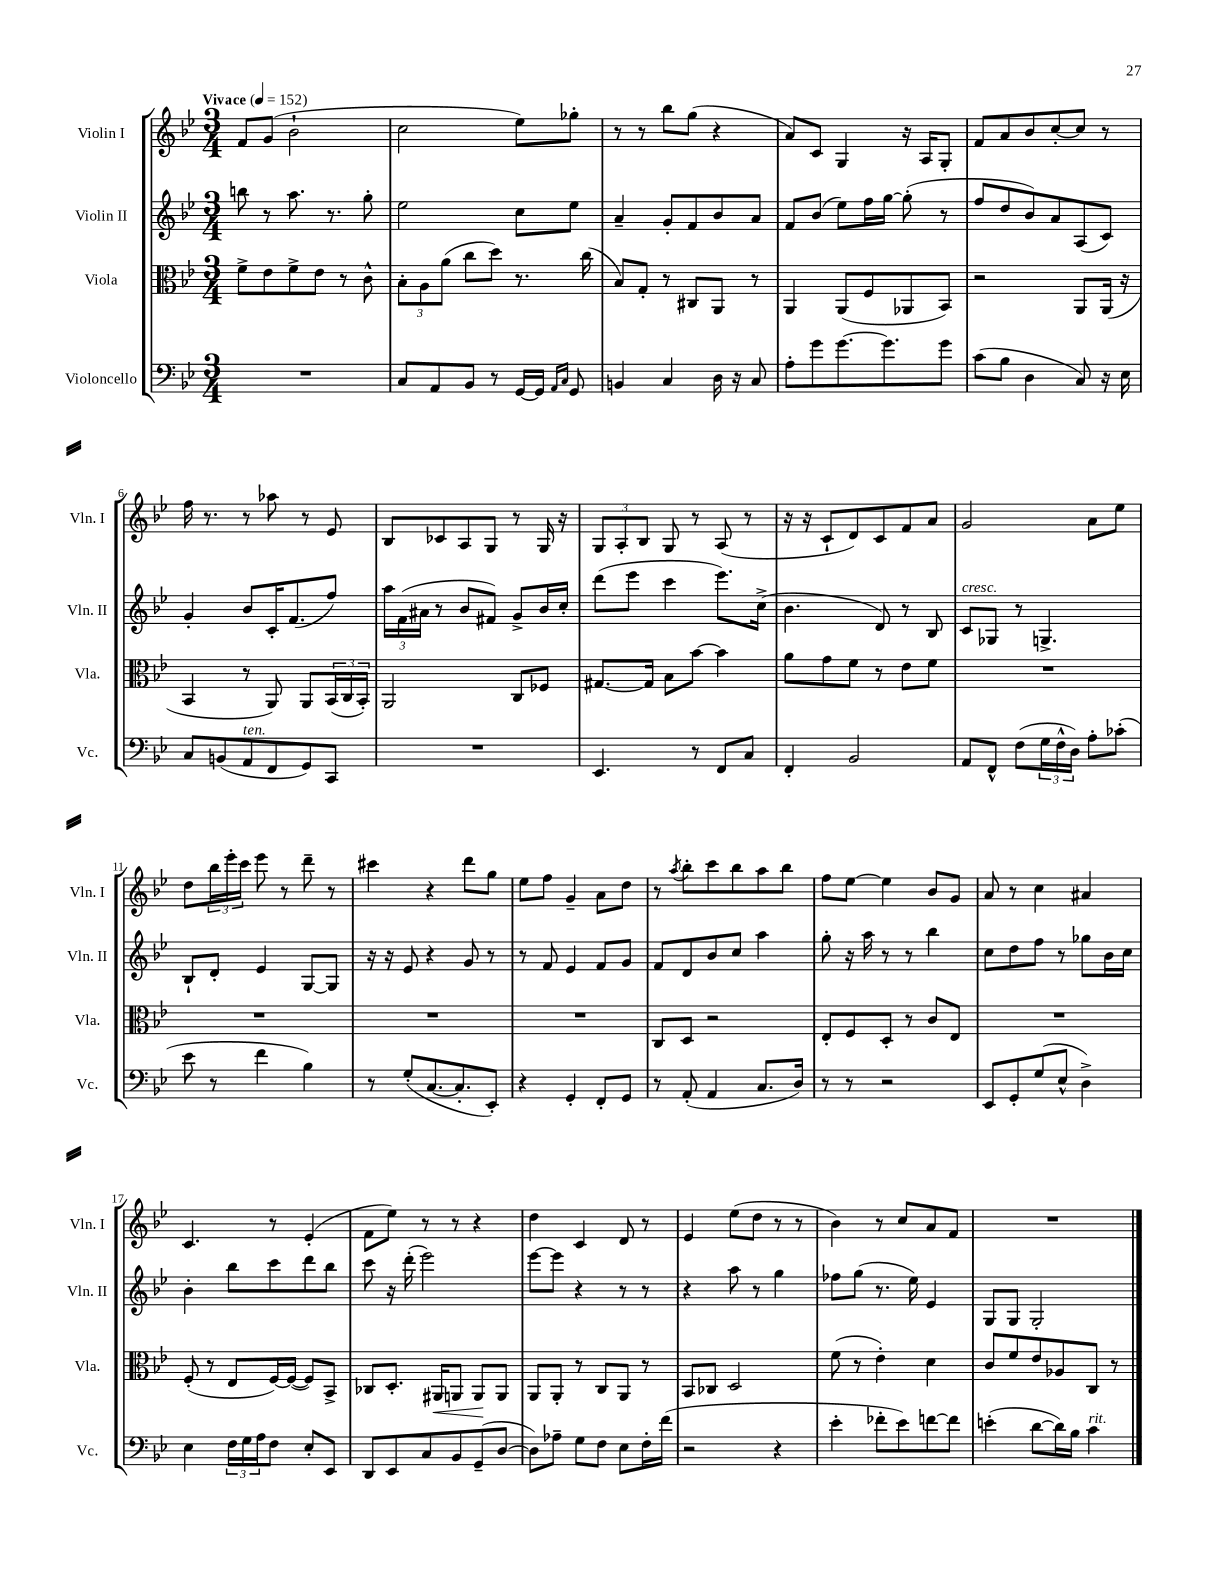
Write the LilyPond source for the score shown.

<<
\new StaffGroup <<
\new Staff = "s0" \with { instrumentName = "Violin I" shortInstrumentName = "Vln. I" } {
    \clef treble \key bes \major \numericTimeSignature \time 3/4 \tempo "Vivace" 4 = 152
    f'8 g'8( bes'2-! |
    c''2 ees''8) ges''8-. |
    r8 r8 bes''8 g''8( r4 |
    a'8) c'8 g4 r16 a16 g8-. |
    f'8 a'8 bes'8 c''8~-. c''8 r8 |
    f''16 r8. r8 aes''8 r8 ees'8 |
    bes8 ces'8 a8 g8 r8 g16 r16 |
    \tuplet 3/2 { g8 a8-. bes8 } g8 r8 a8( r8 |
    r16 r16 c'8-! d'8) c'8 f'8 a'8 |
    g'2 a'8 ees''8 |
    d''8 \tuplet 3/2 { bes''16 ees'''16-. c'''16 } ees'''8 r8 d'''8-- r8 |
    cis'''4 r4 d'''8 g''8 |
    ees''8 f''8 g'4-- a'8 d''8 |
    r8 \acciaccatura { a''8 } bes''8-. c'''8 bes''8 a''8 bes''8 |
    f''8 ees''8~ ees''4 bes'8 g'8 |
    a'8 r8 c''4 ais'4 |
    c'4. r8 ees'4-.( |
    f'8 ees''8) r8 r8 r4 |
    d''4 c'4 d'8 r8 |
    ees'4 ees''8( d''8 r8 r8 |
    bes'4) r8 c''8 a'8 f'8 |
    R2. \bar "|." |
}
\new Staff = "s1" \with { instrumentName = "Violin II" shortInstrumentName = "Vln. II" } {
    \clef treble \key bes \major \numericTimeSignature \time 3/4
    b''8 r8 a''8. r8. g''8-. |
    ees''2 c''8 ees''8 |
    a'4-- g'8-. f'8 bes'8 a'8 |
    f'8 bes'8( ees''8) f''16 g''16~ g''8-.( r8 |
    f''8 d''8 bes'8) a'8 a8( c'8) |
    g'4-. bes'8 c'16-. f'8.( f''8) |
    \tuplet 3/2 { a''16 f'16( ais'16 } r8 bes'8 fis'8) g'8-> bes'16 c''16-. |
    d'''8( ees'''8 c'''4 ees'''8.) c''16->( |
    bes'4. d'8) r8 bes8 |
    c'8^\markup { \italic "cresc." } ges8 r8 g4.-> |
    bes8-! d'8-. ees'4 g8~ g8 |
    r16 r16 ees'8 r4 g'8 r8 |
    r8 f'8 ees'4 f'8 g'8 |
    f'8 d'8 bes'8 c''8 a''4 |
    g''8-. r16 a''16 r8 r8 bes''4 |
    c''8 d''8 f''8 r8 ges''8 bes'16 c''16 |
    bes'4-. bes''8 c'''8 d'''8 bes''8 |
    c'''8 r16 d'''16-.( ees'''2) |
    ees'''8~ ees'''8 r4 r8 r8 |
    r4 a''8 r8 g''4 |
    fes''8 g''8( r8. ees''16) ees'4 |
    g8 g8 g2-. \bar "|." |
}
\new Staff = "s2" \with { instrumentName = "Viola" shortInstrumentName = "Vla." } {
    \clef alto \key bes \major \numericTimeSignature \time 3/4
    f'8-> ees'8 f'8-> ees'8 r8 c'8-^ |
    \tuplet 3/2 { bes8-. a8 a'8( } c''8 d''8) r8. c''16( |
    bes8) g8-. r8 cis8 a,8 r8 |
    a,4 a,8( f8 aes,8 bes,8) |
    r2 a,8 a,16( r16 |
    bes,4 r8 a,8) a,8 \tuplet 3/2 { bes,16( c16 bes,16-.) } |
    a,2 c8 fes8 |
    gis8.~ gis16 bes8 bes'8~ bes'4 |
    a'8 g'8 f'8 r8 ees'8 f'8 |
    R2. |
    R2. |
    R2. |
    R2. |
    c8 d8 r2 |
    ees8-. f8 d8-. r8 c'8 ees8 |
    R2. |
    f8-.( r8 ees8 f16~) f16~( f8) bes,8-> |
    ces8 d8.-. ais,16\< a,8 a,8\! a,8 |
    a,8 a,8-. r8 c8 a,8 r8 |
    bes,8 ces8 d2 |
    f'8( r8 ees'4-.) d'4 |
    c'8 f'8 ees'8 aes8 c8 r8 \bar "|." |
}
\new Staff = "s3" \with { instrumentName = "Violoncello" shortInstrumentName = "Vc." } {
    \clef bass \key bes \major \numericTimeSignature \time 3/4
    R2. |
    c8 a,8 bes,8 r8 g,16~ g,16 \grace { a,16 c16 } g,8 |
    b,4 c4 d16 r16 c8 |
    a8-. g'8 g'8.~ g'8. g'8 |
    c'8( bes8 d4 c8) r16 ees16 |
    c8 b,8( a,8^\markup { \italic "ten." } f,8 g,8) c,8 |
    R2. |
    ees,4. r8 f,8 c8 |
    f,4-. bes,2 |
    a,8 f,8-^ f8( \tuplet 3/2 { g16 f16-^ d16) } a8-. ces'8-.( |
    ees'8 r8 f'4 bes4) |
    r8 g8-.( c8.~ c8.-. ees,8-.) |
    r4 g,4-. f,8-. g,8 |
    r8 a,8-.( a,4 c8. d16) |
    r8 r8 r2 |
    ees,8 g,8-. g8( ees8-^ d4->) |
    ees4 \tuplet 3/2 { f16 g16 a16 } f8 ees8-. ees,8 |
    d,8 ees,8 c8 bes,8 g,8--( d8~ |
    d8) aes8-- g8 f8 ees8 f16-. f'16( |
    r2 r4 |
    ees'4-. fes'8-. ees'8) f'8~ f'8 |
    e'4-.( d'8~ d'16) bes16 c'4^\markup { \italic "rit." } \bar "|." |
}
>>
>>
